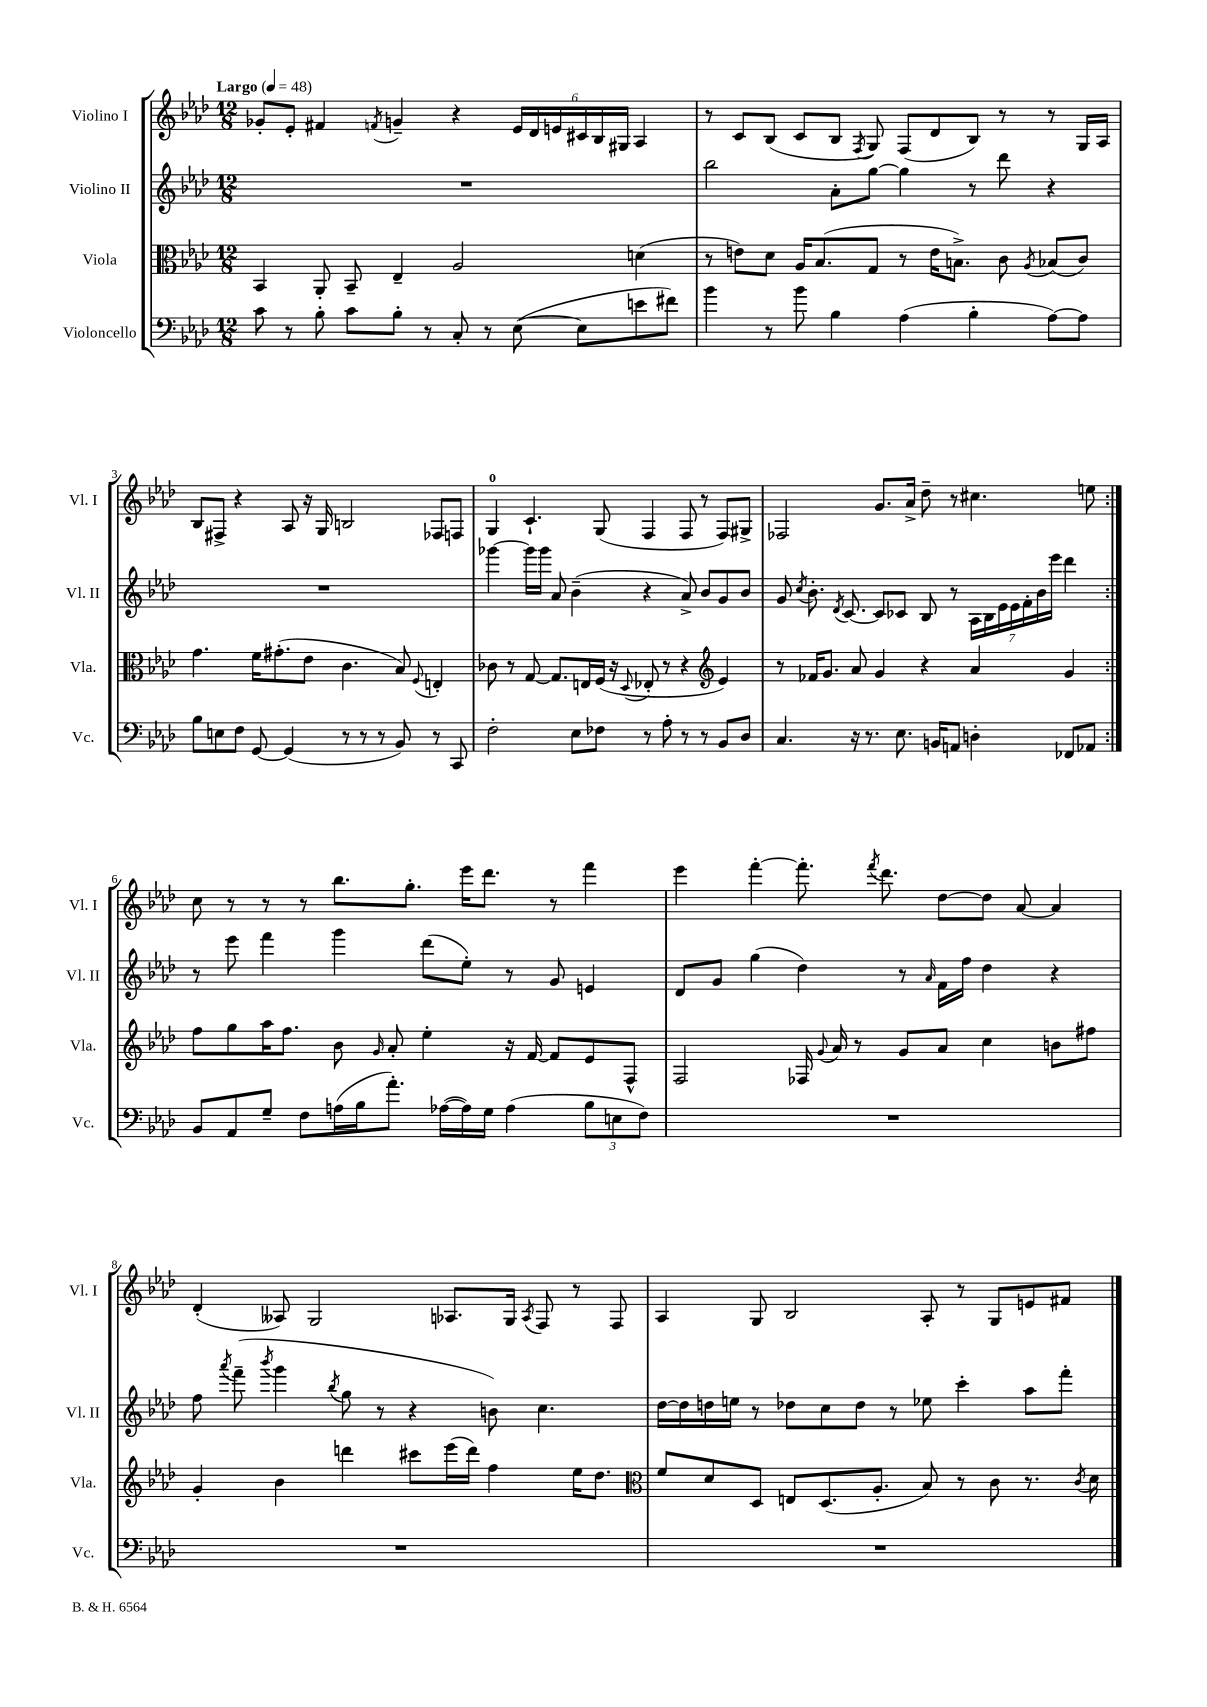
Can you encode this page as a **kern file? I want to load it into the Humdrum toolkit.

**kern	**kern	**kern	**kern
*part4	*part3	*part2	*part1
*staff4	*staff3	*staff2	*staff1
*I"Violoncello	*I"Viola	*I"Violino II	*I"Violino I
*I'Vc.	*I'Vla.	*I'Vl. II	*I'Vl. I
*clefF4	*clefC3	*clefG2	*clefG2
*k[b-e-a-d-]	*k[b-e-a-d-]	*k[b-e-a-d-]	*k[b-e-a-d-]
*M12/8	*M12/8	*M12/8	*M12/8
*MM48	*MM48	*MM48	*MM48
=1	=1	=1	=1
!	!	!	!LO:TX:a:B:t=Largo
8c\	4BB-/	1.r	8g-X'/L
8r	.	.	8e-'/J
8B-'\	8AA-'/	.	4f#X/
8c\L	8BB-~/	.	.
.	.	.	8qfn/
8B-'\J	4E-~/	.	4gn~/
8r	.	.	.
8C'/	2A-/	.	4r
8r	.	.	.
([8E-\	.	.	24e-/LL
.	.	.	24d-/
.	.	.	24en/
8E-\L]	.	.	24c#X/
.	.	.	24B-/
.	.	.	24G#X/JJ
8en\	(4dn\	.	4A-/
8f#X\J)	.	.	.
=2	=2	=2	=2
4b-\	8r	2bb-\	8r
.	8en\L)	.	8c/L
8r	8d-\J	.	(8B-/J
8b-\	16A-/KL	.	8c/L
.	(8.B-/	.	.
4B-\	.	8a-'\L	8B-/J
.	.	.	8qF/
.	8G/J	[8gg\J	8G/)
(4A-\	8r	4gg\]	(8F/L
.	16e\KL	.	8d-/
.	8.Bn^\J)	.	.
4B-'\	.	8r	8B-/J)
.	8c\	8ddd-\	8r
.	8qA-/	.	.
[8A-\L)	(8B-X/L	4r	8r
8A-\J]	8c/J)	.	16G/LL
.	.	.	16A-/JJ
!!LO:LB:g=z
=3	=3	=3	=3
8B-\L	4.g\	1.r	8B-/L
8En\	.	.	8F#X^/J
8F\J	.	.	4r
[8GG/	16f\KL	.	.
.	(8.g#X'\	.	.
(4GG/]	.	.	8A-/
.	8e-\J	.	16r
.	.	.	16G/
8r	4.c\	.	2Bn/
8r	.	.	.
8r	.	.	.
8BB-/)	8B-/)	.	.
.	8qqF/	.	.
8r	4En'/	.	8F-X/L
8CC/	.	.	8Fn/J
=4	=4	=4	=4
2F'\	8c-X\	[4ggg-X\	4G/
.	8r	.	.
.	[8G/	16ggg-\LL]	4.c`/
.	.	16ggg-\JJ	.
.	8.G/L]	8a-/	.
8E-\L	.	(4b-~\	.
.	16En/L	.	.
8F-X\J	(16F/JJ	.	(8G/
.	16r	.	.
.	8qqD-/	.	.
8r	8E-X'/	4r	4F/
8A-'\	8r	.	.
8r	4r	8a-^/)	8F/
8r	.	8b-/L	8r
*	*clefG2	*	*
8BB-/L	4e-/)	8g/	8F/L)
8D-/J	.	8b-/J	8G#X^/J
=5	=5	=5	=5
4.C/	8r	8g/	2F-X/
.	.	8qcc/	.
.	16f-X/KL	8.b-'\	.
.	8.g/J	.	.
.	.	8qd-/	.
.	.	[8.c/	.
16r	8a-/	.	.
8.r	.	.	.
.	4g/	8c/L]	8.g/L
8.E-\	.	8c-X/J	.
.	.	.	16a-^/Jk
.	4r	8B-/	8dd-~\
16BBn/KL	.	.	.
8AAn/J	.	8r	8r
4Dn'\	4a-/	28A-\LL	4.cc#X\
.	.	28B-\	.
.	.	28e-\	.
.	.	28e-\	.
.	.	28f'\	.
.	.	28b-\	.
.	.	28eee-\JJ	.
8FF-X/L	4g/	4ddd-\	.
8AA-X/J	.	.	8een\
!!LO:LB:g=z
=6:|!	=6:|!	=6:|!	=6:|!
8BB-/L	8ff\L	8r	8cc\
8AA-/	8gg\	8eee-\	8r
8G~/J	16aa-\K	4fff\	8r
.	8.ff\J	.	.
8F\L	.	.	8r
(16An\L	8b-\	4ggg\	8.bb-\L
16B-\J	.	.	.
.	16qqg/	.	.
8.a-'\J)	8a-'/	.	.
.	.	.	8.gg'\J
.	4ee-'\	(8ddd-\L	.
([16A-X\LL	.	.	.
16A-\])	.	8ee-'\J)	16eee-\KL
16G\JJ	.	.	8.ddd-\J
(4A-\	16r	8r	.
.	[16f/	.	.
.	8f/L]	8g/	8r
12B-\L	8e-/	4en/	4fff\
12En\	.	.	.
.	8F^^/J	.	.
12F\J)	.	.	.
=7	=7	=7	=7
1.r	2F/	8d-/L	4eee-\
.	.	8g/J	.
.	.	(4gg\	[4fff'\
.	16F-X/	4dd-\)	8.fff'\]
.	8qqg/	.	.
.	16a-/	.	.
.	8r	.	.
.	.	.	8qfff/
.	.	.	8.ddd-\
.	8g/L	8r	.
.	.	16qqa-/	.
.	8a-/J	16f\LL	[8dd-\L
.	.	16ff\JJ	.
.	4cc\	4dd-\	8dd-\J]
.	.	.	[8a-/
.	8bn\L	4r	4a-/]
.	8ff#X\J	.	.
!!LO:LB:g=z
=8	=8	=8	=8
1.r	4g'/	8ff\	(4d-'/
.	.	8qaaa-/	.
.	.	(8fff~\	.
.	.	8qbbb-/	.
.	4b-\	4ggg\	8A--X/)
.	.	.	2G/
.	.	8qbb-/	.
.	4dddn\	8gg\	.
.	.	8r	.
.	8ccc#X\L	4r	.
.	(16eee-\L	.	8.A-X/L
.	16ddd\JJ)	.	.
.	4ff\	8bn\)	.
.	.	.	16G/Jk
.	.	.	8qA-/
.	.	4.cc\	8F/
.	16ee-\KL	.	8r
.	8.dd-\J	.	.
.	.	.	8F/
=9	=9	=9	=9
*	*clefC3	*	*
1.r	8f/L	[16dd-\LL	4A-/
.	.	16dd-\]	.
.	8d-/	16ddn\	.
.	.	16een\JJ	.
.	8D-/J	8r	8G/
.	8En/L	8dd-X\L	2B-/
.	(8.D-/	8cc\	.
.	.	8dd-\J	.
.	8.A-'/J	.	.
.	.	8r	.
.	8B-/)	8ee-X\	8A-'/
.	8r	4ccc'\	8r
.	8c\	.	8G/L
.	8.r	8aa-\L	8en/
.	.	8fff'\J	8f#X/J
.	8qc/	.	.
.	16d-\	.	.
==	==	==	==
*-	*-	*-	*-
